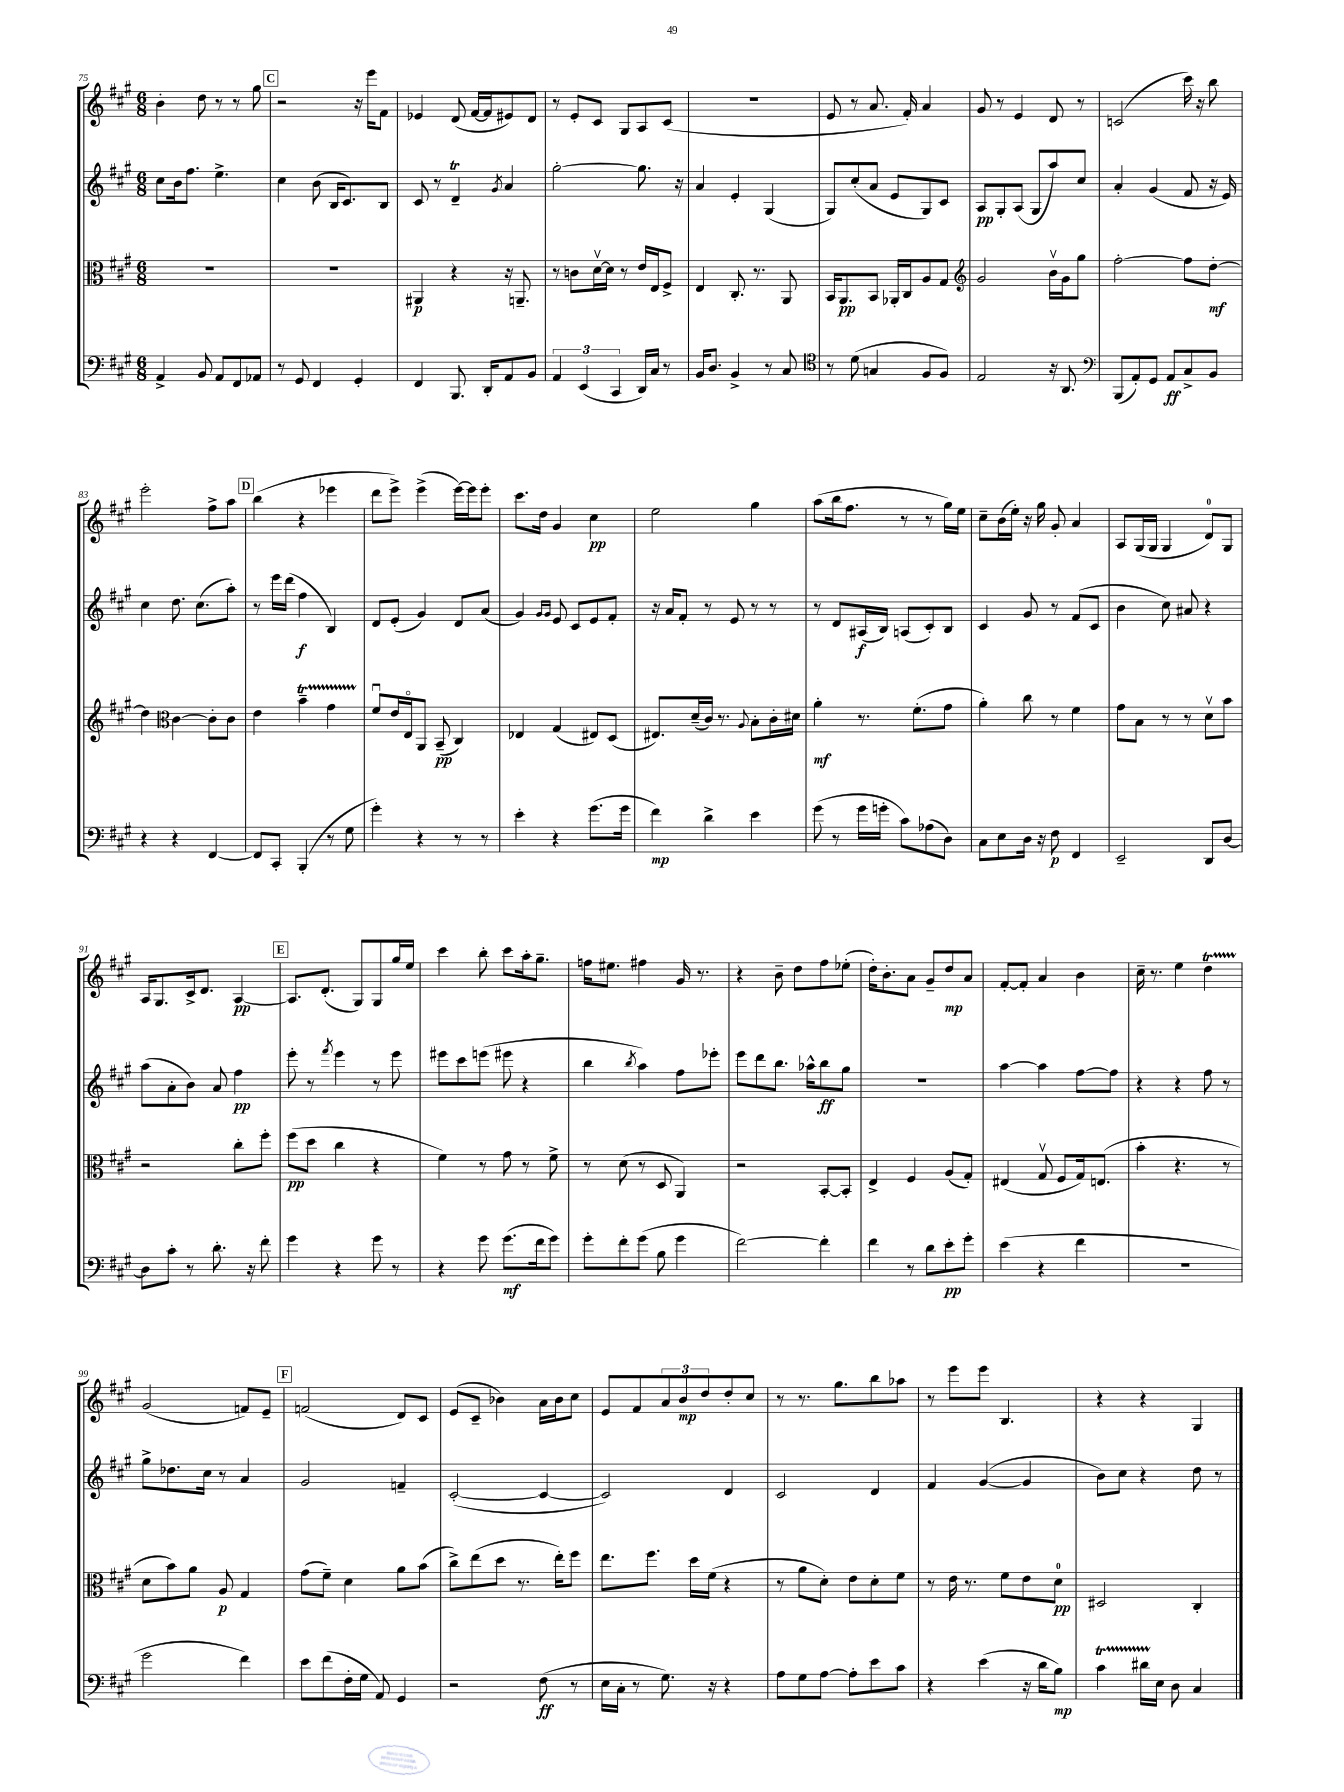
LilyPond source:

<<
\new StaffGroup <<
\new Staff = "s0" {
    \clef treble \key a \major \numericTimeSignature \time 6/8
    b'4-. d''8 r8 r8 gis''8 |
    \mark \markup { \box "C" } r2 r16 e'''16 fis'8 |
    ees'4 d'8( fis'16~ fis'16 eis'8) d'8 |
    r8 e'8-. cis'8 gis8 a8 cis'8( |
    R2. |
    e'8 r8 a'8. fis'16-.) a'4 |
    gis'8 r8 e'4 d'8 r8 |
    c'2( cis'''16) r16 b''8 |
    e'''2-. fis''8-> a''8 |
    \mark \markup { \box "D" } b''4( r4 ees'''4 |
    d'''8 e'''8->) e'''4->( e'''16~) e'''16 e'''8-. |
    cis'''8. d''16 gis'4 cis''4\pp |
    e''2 gis''4 |
    a''8( b''16 fis''8. r8 r8 gis''16) e''16 |
    cis''8-- b'16( e''16-.) r16 gis''16 gis'8-. a'4 |
    a8 gis16( gis16 gis4 d'8-0) gis8 |
    a16 gis8. cis'16-> d'8. a4~\pp |
    \mark \markup { \box "E" } a8. d'8.-.( gis8) gis8 gis''16 e''16 |
    cis'''4 b''8-. cis'''8 a''16-. gis''8.-- |
    f''16 eis''8. fis''4 gis'16 r8. |
    r4 b'8-- d''8 fis''8 ees''8-.( |
    d''16-.) b'8.-. a'8 gis'8-- d''8\mp a'8 |
    fis'8~-. fis'8-. a'4 b'4 |
    cis''16-- r8. e''4 d''4\startTrillSpan |
    gis'2\stopTrillSpan( f'8) e'8-- |
    \mark \markup { \box "F" } f'2( d'8) cis'8 |
    e'8( cis'8-- bes'4) a'16 bes'16 cis''8 |
    e'8 fis'8 \tuplet 3/2 { a'8 b'8\mp d''8 } d''8-. cis''8 |
    r8 r8. gis''8. b''8 aes''8 |
    r8 e'''8 e'''8 b4. |
    r4 r4 gis4 \bar "|." |
}
\new Staff = "s1" {
    \clef treble \key a \major \numericTimeSignature \time 6/8
    cis''8 b'16 fis''8. e''4.-> |
    \mark \markup { \box "C" } cis''4 b'8( b16 cis'8.) b8 |
    cis'8 r8 d'4--\trill \acciaccatura { gis'8 } a'4 |
    gis''2~-. gis''8. r16 |
    a'4 e'4-. gis4( |
    gis8) cis''8-.( a'8 e'8 gis8) cis'8 |
    a8\pp gis8-. a8( gis8 a''8) cis''8 |
    a'4-. gis'4( fis'8 r16 e'16) |
    cis''4 d''8. cis''8.( a''8-.) |
    \mark \markup { \box "D" } r8 e'''16 d'''16( fis''4\f b4) |
    d'8 e'8-.( gis'4) d'8 a'8( |
    gis'4) \grace { gis'16 gis'16 } e'8 cis'8 e'8 fis'8-. |
    r16 a'16 fis'8-. r8 e'8 r8 r8 |
    r8 d'8 ais16\f( b16) a8( cis'8-.) b8 |
    cis'4 gis'8 r8 fis'8( cis'8 |
    b'4 cis''8) ais'8 r4 |
    a''8( a'8-. b'8) a'8 fis''4\pp |
    \mark \markup { \box "E" } e'''8-. r8 \acciaccatura { fis'''8 } e'''4 r8 e'''8 |
    eis'''8 cis'''8 e'''8( eis'''8 r4 |
    b''4 \acciaccatura { b''8 } a''4) fis''8 ees'''8-. |
    e'''8 d'''8 b''8. aes''16-^ b''8\ff gis''8 |
    R2. |
    a''4~ a''4 fis''8~ fis''8 |
    r4 r4 fis''8 r8 |
    gis''8-> des''8. cis''16 r8 a'4 |
    \mark \markup { \box "F" } gis'2 f'4-- |
    cis'2~-.( cis'4~ |
    cis'2) d'4 |
    cis'2 d'4 |
    fis'4 gis'4~( gis'4 |
    b'8) cis''8 r4 d''8 r8 \bar "|." |
}
\new Staff = "s2" {
    \clef alto \key a \major \numericTimeSignature \time 6/8
    R2. |
    \mark \markup { \box "C" } R2. |
    ais,4\p r4 r16 a,8.-- |
    r8 c'8 d'16~\upbow d'16 r8 e'16 e16 fis8-> |
    e4 cis8.-. r8. a,8 |
    b,16 a,8.\pp b,8 aes,16-. cis16 a8 gis8 |
    \clef treble gis'2 b'16\upbow gis'16 gis''8 |
    fis''2~-. fis''8 d''8~-.\mf |
    d''4 \clef alto cis'4~ cis'8-. cis'8 |
    \mark \markup { \box "D" } e'4 b'4--\startTrillSpan gis'4 |
    fis'8\downbow\stopTrillSpan e'16 e16\flageolet a,8 b,8--\pp( cis4) |
    ees4 gis4( eis8) d8( |
    eis8.) d'16--( cis'16) r8. \appoggiatura { a8 } b8-. cis'16-. dis'16 |
    a'4-.\mf r8. fis'8.-.( gis'8 |
    a'4-.) cis''8 r8 fis'4 |
    gis'8 b8 r8 r8 d'8\upbow b'8 |
    r2 cis''8-. fis''8-. |
    \mark \markup { \box "E" } fis''8\pp( d''8 cis''4 r4 |
    fis'4) r8 gis'8 r8 fis'8-> |
    r8 d'8( r8 d8 a,4) |
    r2 b,8~-. b,8-. |
    e4-> fis4 a8( gis8-.) |
    eis4( gis8\upbow fis8 gis16) e8.( |
    b'4-. r4. r8 |
    d'8 b'8) a'8 a8\p gis4 |
    \mark \markup { \box "F" } gis'8( fis'8--) d'4 a'8 b'8( |
    cis''8->) e''8( d''8 r8. e''16-.) fis''8 |
    e''8. fis''8. d''16 fis'16( r4 |
    r8 a'8 d'8-.) e'8 d'8-. fis'8 |
    r8 e'16 r8. fis'8 e'8 d'8-0\pp |
    dis2 cis4-. \bar "|." |
}
\new Staff = "s3" {
    \clef bass \key a \major \numericTimeSignature \time 6/8
    a,4-> b,8 a,8 fis,8 aes,8 |
    \mark \markup { \box "C" } r8 gis,8 fis,4 gis,4-. |
    fis,4 b,,8. d,16-. a,8 b,8 |
    \tuplet 3/2 { a,4 e,4( cis,4 } d,16) cis16 r8 |
    b,16 d8. b,4-> r8 cis8 |
    \clef tenor r8 d'8( g4 fis8 fis8) |
    e2 r16 a,8. |
    \clef bass b,,8( a,8-.) gis,8 a,8\ff cis8-> b,8 |
    r4 r4 fis,4~ |
    \mark \markup { \box "D" } fis,8 cis,8-. b,,4-.( r8 gis8 |
    gis'4-.) r4 r8 r8 |
    e'4-. r4 gis'8.( gis'16 |
    fis'4\mp) d'4-> e'4 |
    gis'8( r8 gis'16 g'16-. cis'8) aes8( d8) |
    cis8 e8 d16 r16 fis8\p fis,4 |
    e,2-- d,8 d8~ |
    d8 cis'8-. r8 d'8.-. r16 fis'8-. |
    \mark \markup { \box "E" } gis'4 r4 gis'8 r8 |
    r4 gis'8 gis'8.\mf( fis'16 gis'8) |
    gis'8-. fis'8-. gis'8( b8 gis'4 |
    fis'2~) fis'4-. |
    fis'4 r8 d'8 e'8-.\pp gis'8-. |
    e'4( r4 fis'4 |
    R2. |
    gis'2 fis'4) |
    \mark \markup { \box "F" } e'8 fis'8( fis16-. gis16 a,8) gis,4 |
    r2 fis8\ff( r8 |
    e16 cis16-. r8 gis8.) r16 r4 |
    a8 gis8 a8~ a8-. e'8 cis'8 |
    r4 e'4( r16 d'16 b8\mp) |
    cis'4\startTrillSpan dis'16 e16\stopTrillSpan d8 cis4 \bar "|." |
}
>>
>>
\layout { \context { \Score currentBarNumber = #75 } }
